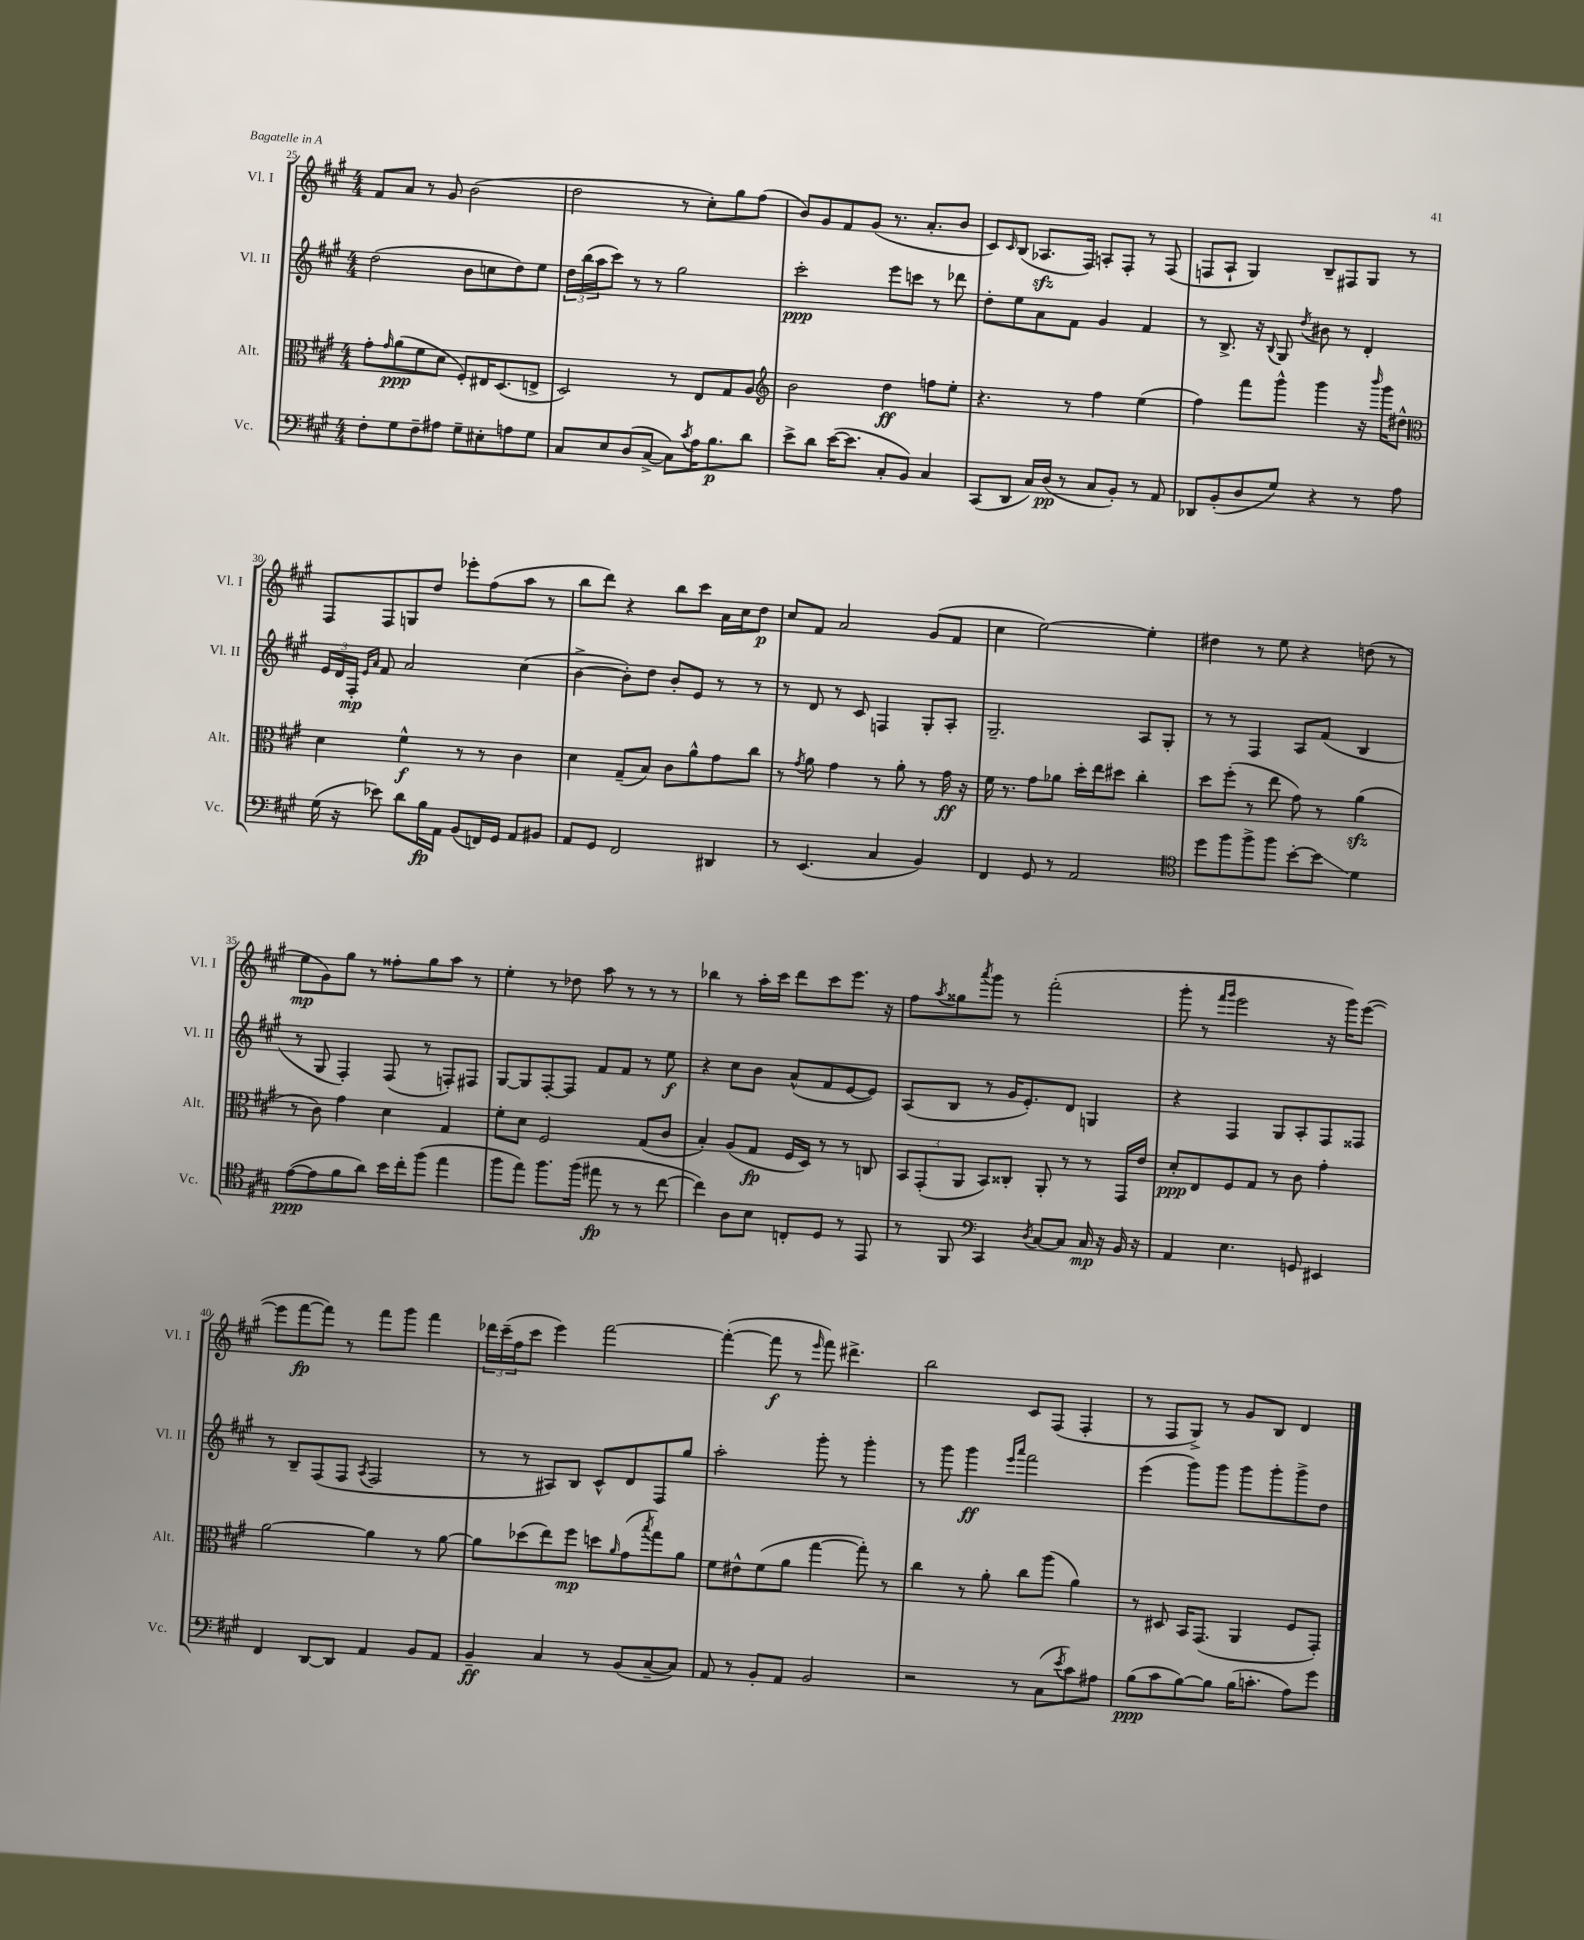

**kern	**kern	**kern	**kern
*staff4	*staff3	*staff2	*staff1
*clefF4	*clefC3	*clefG2	*clefG2
*k[f#c#g#]	*k[f#c#g#]	*k[f#c#g#]	*k[f#c#g#]
*M4/4	*M4/4	*M4/4	*M4/4
8F#'	8g#'	(2dd	8f#
.	16qqg#	.	.
8G#	(8a	.	8a
8F#~	8f#	.	8r
8A#	8d	.	8g#
8G#~	8F#')	8b	(2b
8E#'	16E#	8cc	.
.	(8.D	.	.
8A	.	8dd)	.
8G#	8E^	8ee	.
=	=	=	=
8C#	2D)	24dd	2dd
.	.	(24bb	.
.	.	24aa	.
8E	.	8ccc#)	.
(8D	.	8r	.
[8C#^	.	8r	.
8C#])	8r	2gg#	8r
8qc#	.	.	.
16A	8E	.	8cc#')
8.B	.	.	.
.	8G#	.	8gg#
8d	8A	.	(8ff#
=	=	=	=
*	*clefG2	*	*
8e^	2b	2ccc#'	8b)
8d	.	.	8g#
([16e	.	.	8f#
8.e]	.	.	.
.	.	.	(8g#
8C#'	4dd	8eee	8.r
8BB)	.	8ccc	.
.	.	.	8.a'
4C#	8ff	8r	.
.	8ee'	8ddd-	8b
=	=	=	=
(8CC#	4.r	8dd'	8c#)
.	.	.	16qqc#
8DD	.	8ee	(8B
16C#)	.	8a	8.A-
(16D	.	.	.
8r	8r	8f#	.
.	.	.	16F#)
8C#	4ff#	4g#	8A'
8BB')	.	.	8F#'
8r	(4ee	4f#	8r
8AA	.	.	(8F#
=	=	=	=
8DD-	4ff#)	8r	8F
(8BB'	.	8.B^	8A`
8D	8fff#	.	4G#)
.	.	16r	.
.	.	8qqB	.
8G#)	8ggg#^^	8G#	.
.	.	8qdd	.
4r	4ggg#	8b#	8B~
.	.	8r	8F#
8r	16r	4d'	8G#
.	16qqbbb	.	.
.	16ggg#	.	.
8A	8dd#^^	.	8r
=	=	=	=
*	*clefC3	*	*
(16G#	4d	24e	8F#
.	.	24d	.
16r	.	.	.
.	.	24F#'	.
.	.	16qqe	.
.	.	16qqa	.
8e-)	.	8f#	8F#
8d	4f#^^	2a	8G
16B	.	.	8dd
16AA	.	.	.
(8BB	8r	.	8eee-'
16FF)	8r	.	(8ff#
16GG#	.	.	.
8AA	4c#	(4cc#	8aa
8BB#	.	.	8r
=	=	=	=
8AA	4d	[4b^	8bb
8GG#	.	.	8ddd)
2FF#	(8G#~	8b'])	4r
.	8B)	8dd	.
.	8c#	8b'	8bb
.	8a^^	8e	8ccc#
4DD#	8g#	8r	16a
.	.	.	16cc#
.	8cc#	8r	8dd
=	=	=	=
8r	8r	8r	8cc#
.	8qg#	.	.
(4.EE	8a	8d	8f#
.	4g#	8r	2a
.	.	8c#	.
4C#	8r	4F	.
.	8a'	.	.
4BB)	8r	8G#'	(8g#
.	16g#	8A'	8f#
.	16r	.	.
=	=	=	=
4FF#	16f#	2.G#~	4cc#
.	8.r	.	.
8GG#	8g#	.	[2ee)
8r	8a-	.	.
2AA	16dd'	.	.
.	16ee	.	.
.	8dd#	.	.
.	4cc#'	8A	4ee']
.	.	8G#'	.
=	=	=	=
*clefC4	*	*	*
8dd	8dd	8r	4dd#
8ff#	(8ff#'	8r	.
8ff#^	8r	4F#	8r
8ff#	8ee	.	8ee
[8b'	8g#)	8A	4r
8b]	8r	(8f#	.
4d	(4a	4B	(8dd
.	.	.	8r
=	=	=	=
([8e	8r	8r	8ee
8e]	8c#)	8G#	8g#)
8f#	4g#	4F#')	8gg#
8a)	.	.	8r
16b	4d	(8F#	8ff##'
16cc#'	.	.	.
(8ff#	.	8r	8gg#
4ee	4G#	8F')	8aa
.	.	8F#	8r
=	=	=	=
8ff#	8f#'	[8G#	4ee'
8ee)	8d	8G#]	.
8.ff#	2F#	[8F#'	8r
.	.	8F#]	8dd-
(16ff#	.	.	.
8ee#	.	8f#	8aa
8r	.	8f#	8r
8r	(8G#	8r	8r
[8cc#	8c#	8ee	8r
=	=	=	=
4cc#])	4B')	4r	4bb-
8A	(8A	8cc#	8r
8B	8G#	8b	16aa'
.	.	.	16ccc#
8C'	16F#	(8a^^	8ddd
.	16D)	.	.
8D	8r	8f#	8ccc#
8r	8r	[8e	8.eee
8EE	8C	8e])	.
.	.	.	16r
=	=	=	=
8r	12BB	(8A	8ff#
.	(12GG#'	.	.
.	.	.	8qaa
8FF#	.	8B	8gg##
.	12AA	.	.
*clefF4	*	*	*
.	.	.	8qaaa
4CC#	8BB)	8r	8ggg#
.	8C##'	16g#	8r
.	.	8.e')	.
8qD	.	.	.
[8C#	8AA'	.	(2fff#'
8C#]	8r	8d	.
16C#	8r	4G	.
16r	.	.	.
16BB	16GG#	.	.
16r	16e	.	.
=	=	=	=
4AA	8d'	4r	8ggg#'
.	8E	.	8r
.	.	.	16qqfff#
.	.	.	16qqggg#
4.E	8F#	4F#	2eee
.	8G#	.	.
.	8r	8G#	.
8GG	8c#	8A'	.
4EE#	4g#'	8F#	16r
.	.	.	16ggg#)
.	.	8F##	([8eee
=	=	=	=
4FF#	[2a	8r	8eee]
.	.	8B~	[8fff#
[8DD	.	(8F#	8fff#])
8DD]	.	8F#	8r
.	.	8qA	.
4AA	4a]	2F#	8fff#
.	.	.	8ggg#
8BB	8r	.	4fff#
8AA	[8a	.	.
=	=	=	=
4BB~	8a]	8r	24ddd-
.	.	.	(24ccc#~
.	.	.	24ff#
.	(8dd-	8r	8ccc#
4C#	8ee)	8A#)	4eee)
.	8ff#	8B	.
8r	8dd	8c#^^	[2fff#
.	16qqa	.	.
(8BB	(8g#	8d	.
.	8qbb	.	.
[8C#~	8gg#)	8F#	.
8C#])	8a	8gg#	.
=	=	=	=
8AA	8f#	2aa'	(4fff#'_
8r	8e#^^	.	.
8BB'	(8f#	.	8fff#]
8AA	8a	.	8r
.	.	.	16qqeee
2BB	[4gg#	8ggg#'	8fff#)
.	.	8r	4.ddd#^
.	8gg#'])	4ggg#'	.
.	8r	.	.
=	=	=	=
2r	4cc#	8r	2bb
.	.	8ggg#	.
.	8r	4ggg#	.
.	8a'	.	.
.	.	16qqeee	.
.	.	16qqaaa	.
8r	8cc#	2fff#	8c#
(8C#	(8aa	.	(8F#
8qe	.	.	.
8c#)	4a)	.	4F#'
8A#	.	.	.
=	=	=	=
(8B	8r	(4eee	8r
8c#	8D#	.	8F#
[8B)	16BB	8ggg#)	8G#^)
.	(8.GG#	.	.
8B]	.	8ggg#	8r
(16B	4AA	8ggg#	8g#
8.c'	.	.	.
.	.	8ggg#'	8B
8A)	8F#	8ggg#^	4d
8g#	8GG#')	8dd	.
==	==	==	==
*-	*-	*-	*-
